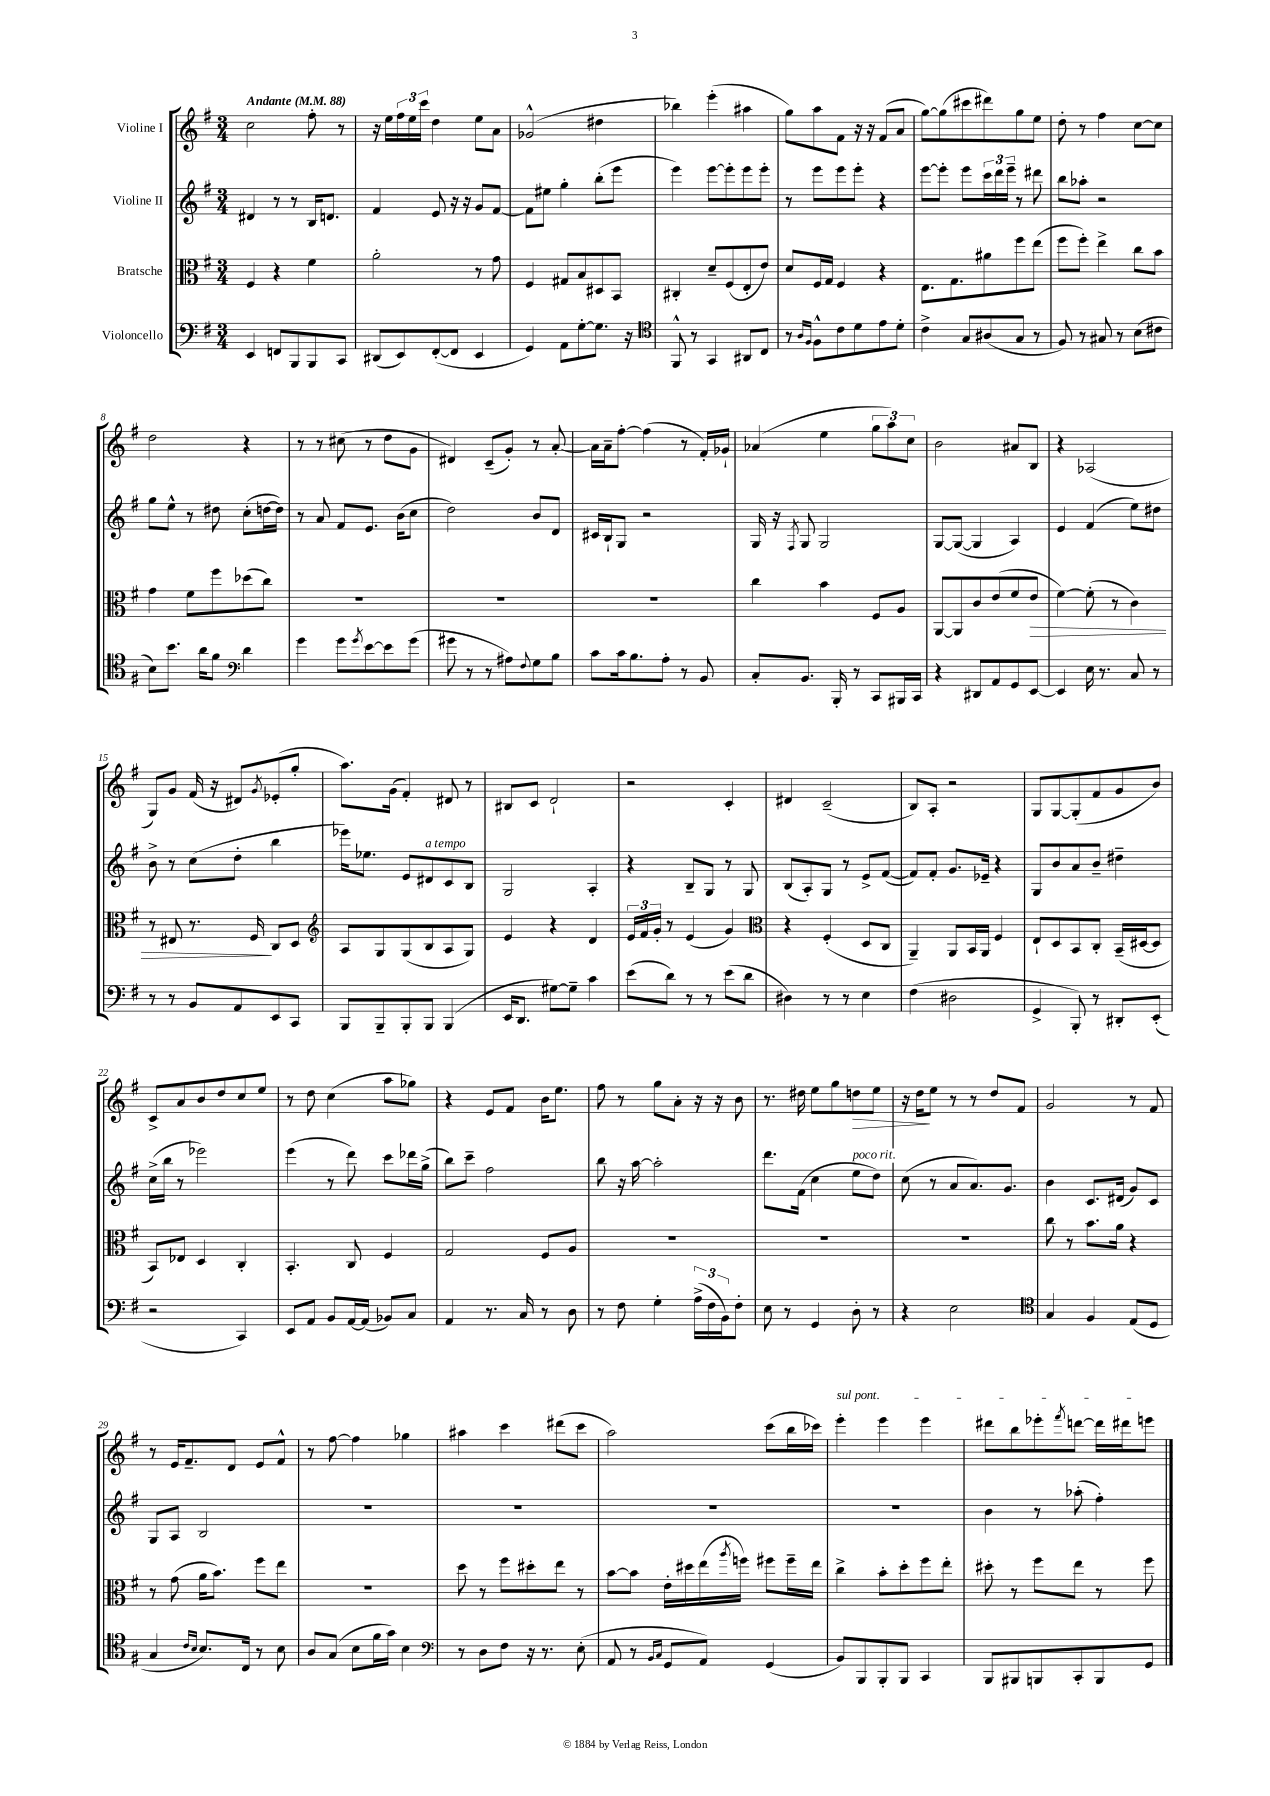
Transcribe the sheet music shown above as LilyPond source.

<<
\new StaffGroup <<
\new Staff = "s0" \with { instrumentName = "Violine I" } {
    \clef treble \key g \major \numericTimeSignature \time 3/4 \tempo "Andante" 4 = 88
    c''2 fis''8-. r8 |
    r16 e''16 \tuplet 3/2 { fis''16 e''16 c'''16 } d''4 e''8 a'8 |
    ges'2-^( dis''4 |
    bes''4) e'''4-.( ais''4 |
    g''8) a''8 fis'8 r16 r16 fis'8( a'8 |
    g''8~) g''8( cis'''8 dis'''8) g''8 e''8 |
    d''8-. r8 fis''4 c''8~ c''8 |
    d''2 r4 |
    r8 r8 cis''8( r8 d''8 g'8 |
    dis'4) c'8--( g'8-.) r8 a'8~-. |
    a'16 a'16-- fis''8~-. fis''4( r8 fis'16-.) ges'16-! |
    aes'4( e''4 \tuplet 3/2 { g''8 a''8) c''8 } |
    b'2 ais'8 b8 |
    r4 aes2( |
    g8) g'8 fis'16( r16 dis'8) \acciaccatura { g'8 } ees'8-.( g''8-. |
    a''8.) g'16( fis'4-.) dis'8 r8 |
    bis8 c'8 d'2-! |
    r2 c'4-. |
    dis'4 c'2--( |
    b8) a8-. r2 |
    g8 g8~ g8-.( fis'8 g'8 b'8) |
    c'8-> a'8 b'8 d''8 c''8 e''8 |
    r8 d''8 c''4( a''8 ges''8) |
    r4 e'8 fis'8 b'16 e''8. |
    fis''8 r8 g''8 a'8-. r16 r16 b'8 |
    r8. dis''16 e''8 g''8 d''8\> e''8 |
    r16 d''16\! e''8 r8 r8 d''8 fis'8 |
    g'2 r8 fis'8 |
    r8 e'16 fis'8.-- d'8 e'8 fis'8-^ |
    r8 fis''8~ fis''4 ges''4 |
    ais''4 c'''4 dis'''8( c'''8 |
    a''2) c'''8( b''16 ces'''16) |
    \once \override TextSpanner.bound-details.left.text = \markup { \italic "sul pont." } e'''4-.\startTextSpan e'''4 e'''4 |
    dis'''8 b''8 ees'''8-. \acciaccatura { fis'''8 } d'''8~ d'''16 dis'''16 e'''8\stopTextSpan \bar "|." |
}
\new Staff = "s1" \with { instrumentName = "Violine II" } {
    \clef treble \key g \major \numericTimeSignature \time 3/4
    dis'4 r8 r8 b16 d'8. |
    fis'4 e'8 r16 r16 g'8 fis'8~ |
    fis'8 eis''8 g''4-. b''8-.( e'''8 |
    e'''4) e'''8~ e'''8-. e'''8 e'''8-. |
    r8 e'''8 e'''8 e'''8-. r4 |
    e'''8~ e'''8-. e'''8 \tuplet 3/2 { c'''16 d'''16 e'''16-- } r8 dis'''8 |
    b''8 aes''8-. r2 |
    g''8 e''8-^ r8 dis''8 c''8-.( d''16~ d''16) |
    r8 a'8 fis'8 e'8. b'16( c''8 |
    d''2) b'8 d'8 |
    cis'16 b16-! g8 r2 |
    g16 r16 \acciaccatura { fis8 } g8 g2 |
    g8~ g8~( g4 a4) |
    e'4 fis'4( e''8) dis''8 |
    b'8-> r8 c''8( d''8-. b''4 |
    ees'''16) ees''8. e'8 dis'8^\markup { \italic "a tempo" } c'8 b8 |
    g2 a4-. |
    r4 b8-- g8 r8 g8 |
    b8( a8-.) g8 r8 e'8-> fis'8~( |
    fis'8) fis'8-. g'8. ees'16-- r4 |
    g8 b'8 a'8 b'8-- dis''4-- |
    c''16->( b''16 r8 ees'''2) |
    e'''4( r8 d'''8) c'''8 des'''16 g''16->( |
    b''8) c'''8-- fis''2 |
    b''8 r16 a''16~ a''2-. |
    d'''8. fis'16( c''4 e''8^\markup { \italic "poco rit." } d''8) |
    c''8( r8 a'8 a'8.) g'8. |
    b'4 c'8. dis'16( g'8) c'8 |
    g8 a8 b2 |
    R2. |
    R2. |
    R2. |
    R2. |
    b'4 r8 aes''8-.( fis''4-.) \bar "|." |
}
\new Staff = "s2" \with { instrumentName = "Bratsche" } {
    \clef alto \key g \major \numericTimeSignature \time 3/4
    fis4 r4 fis'4 |
    a'2-. r8 g'8 |
    fis4 gis8 b8 dis8 b,8 |
    cis4-. d'8-- fis8( e8-. e'8) |
    d'8 fis16 g16 fis4 r4 |
    e8. g8. ais'8 fis''8 e''8( |
    fis''8 fis''8-.) e''4-> c''8 b'8 |
    g'4 fis'8 fis''8 des''8( c''8) |
    R2. |
    R2. |
    R2. |
    c''4 b'4 fis8 a8 |
    a,8~ a,8 c'8 e'8( fis'8 e'8\> |
    fis'4~) fis'8-.( r8 c'4) |
    r8 eis8 r8. fis16\! c8 d8 |
    \clef treble a8 g8 g8( b8 a8 g8) |
    e'4 r4 d'4 |
    \tuplet 3/2 { e'16 fis'16 g'16-. } r8 e'4( g'4) |
    \clef alto r4 fis4-.( d8 c8 |
    a,4--) a,8 b,16 a,16 fis4 |
    e8-! d8 b,8 c8-. b,16--( dis16~ dis8 |
    b,8) ees8 d4 c4-. |
    b,4.-. c8 fis4 |
    g2 fis8 a8 |
    R2. |
    R2. |
    R2. |
    c''8 r8 b'8. a'16 r4 |
    r8 g'8( a'16 b'8.) fis''8 e''8 |
    R2. |
    d''8 r8 fis''8 dis''8-. e''8 r8 |
    b'8~ b'8 e'16-. dis''16 e''16( \acciaccatura { a''8 } f''16) fis''8 fis''16-- e''16 |
    c''4-> b'8-. d''8-. fis''8 e''8-. |
    dis''8-. r8 fis''8 e''8 r8 fis''8 \bar "|." |
}
\new Staff = "s3" \with { instrumentName = "Violoncello" } {
    \clef bass \key g \major \numericTimeSignature \time 3/4
    e,4 f,8 b,,8 b,,8 c,8 |
    dis,8( e,8) fis,8~-.( fis,8 e,4 |
    g,4) a,8 g8~-. g8. r16 |
    \clef tenor fis,8-^ r8 g,4 ais,8 c8 |
    r8 \grace { a16 fis16 } fis8-^ c'8 d'8 e'8 d'8-. |
    c'4-> g8 ais8( g8 r8 |
    fis8) r8 gis8 r8 b8( cis'8 |
    b8) b'8. a'16 fis'8 \clef bass d'4 |
    g'4 g'8 \acciaccatura { g'8 } e'8~ e'8 g'8( |
    gis'8 r8 r8 ais8) \appoggiatura { fis8 } g8 b8 |
    c'8 c'16 b8. a8-. r8 b,8 |
    c8-. b,8. b,,16-. r8 c,8 bis,,16 c,16 |
    r4 dis,8 a,8 g,8 e,8~ |
    e,4 e16 r8. c8 r8 |
    r8 r8 b,8 a,8 e,8 c,8 |
    b,,8 b,,8-- b,,8-. b,,8 b,,4( |
    e,16 d,8. gis8~) gis8-- c'4 |
    e'8( d'8) r8 r8 e'8( d'8 |
    dis4) r8 r8 e4 |
    fis4( dis2 |
    g,4-> b,,8-.) r8 dis,8-. e,8-.( |
    r2 c,4) |
    e,8 a,8 b,8 a,16~ a,16( bes,8) c8 |
    a,4 r8. c16 r8 d8 |
    r8 fis8 g4-. \tuplet 3/2 { a16->( fis16 b,16) } fis8-. |
    e8 r8 g,4 d8-. r8 |
    r4 e2 |
    \clef tenor g4 fis4 e8( d8 |
    g4 \grace { c'16 b16 } b8.) c16 r8 b8 |
    a8 g8( b8 fis'16 g'16) b4 |
    \clef bass r8 d8 fis8 r16 r8. e8-.( |
    a,8 r8 \grace { b,16 c16 } g,8 a,8) g,4( |
    b,8) b,,8 b,,8-. b,,8 c,4 |
    b,,8 bis,,8 b,,8 c,8-. b,,8 g,8 \bar "|." |
}
>>
>>
